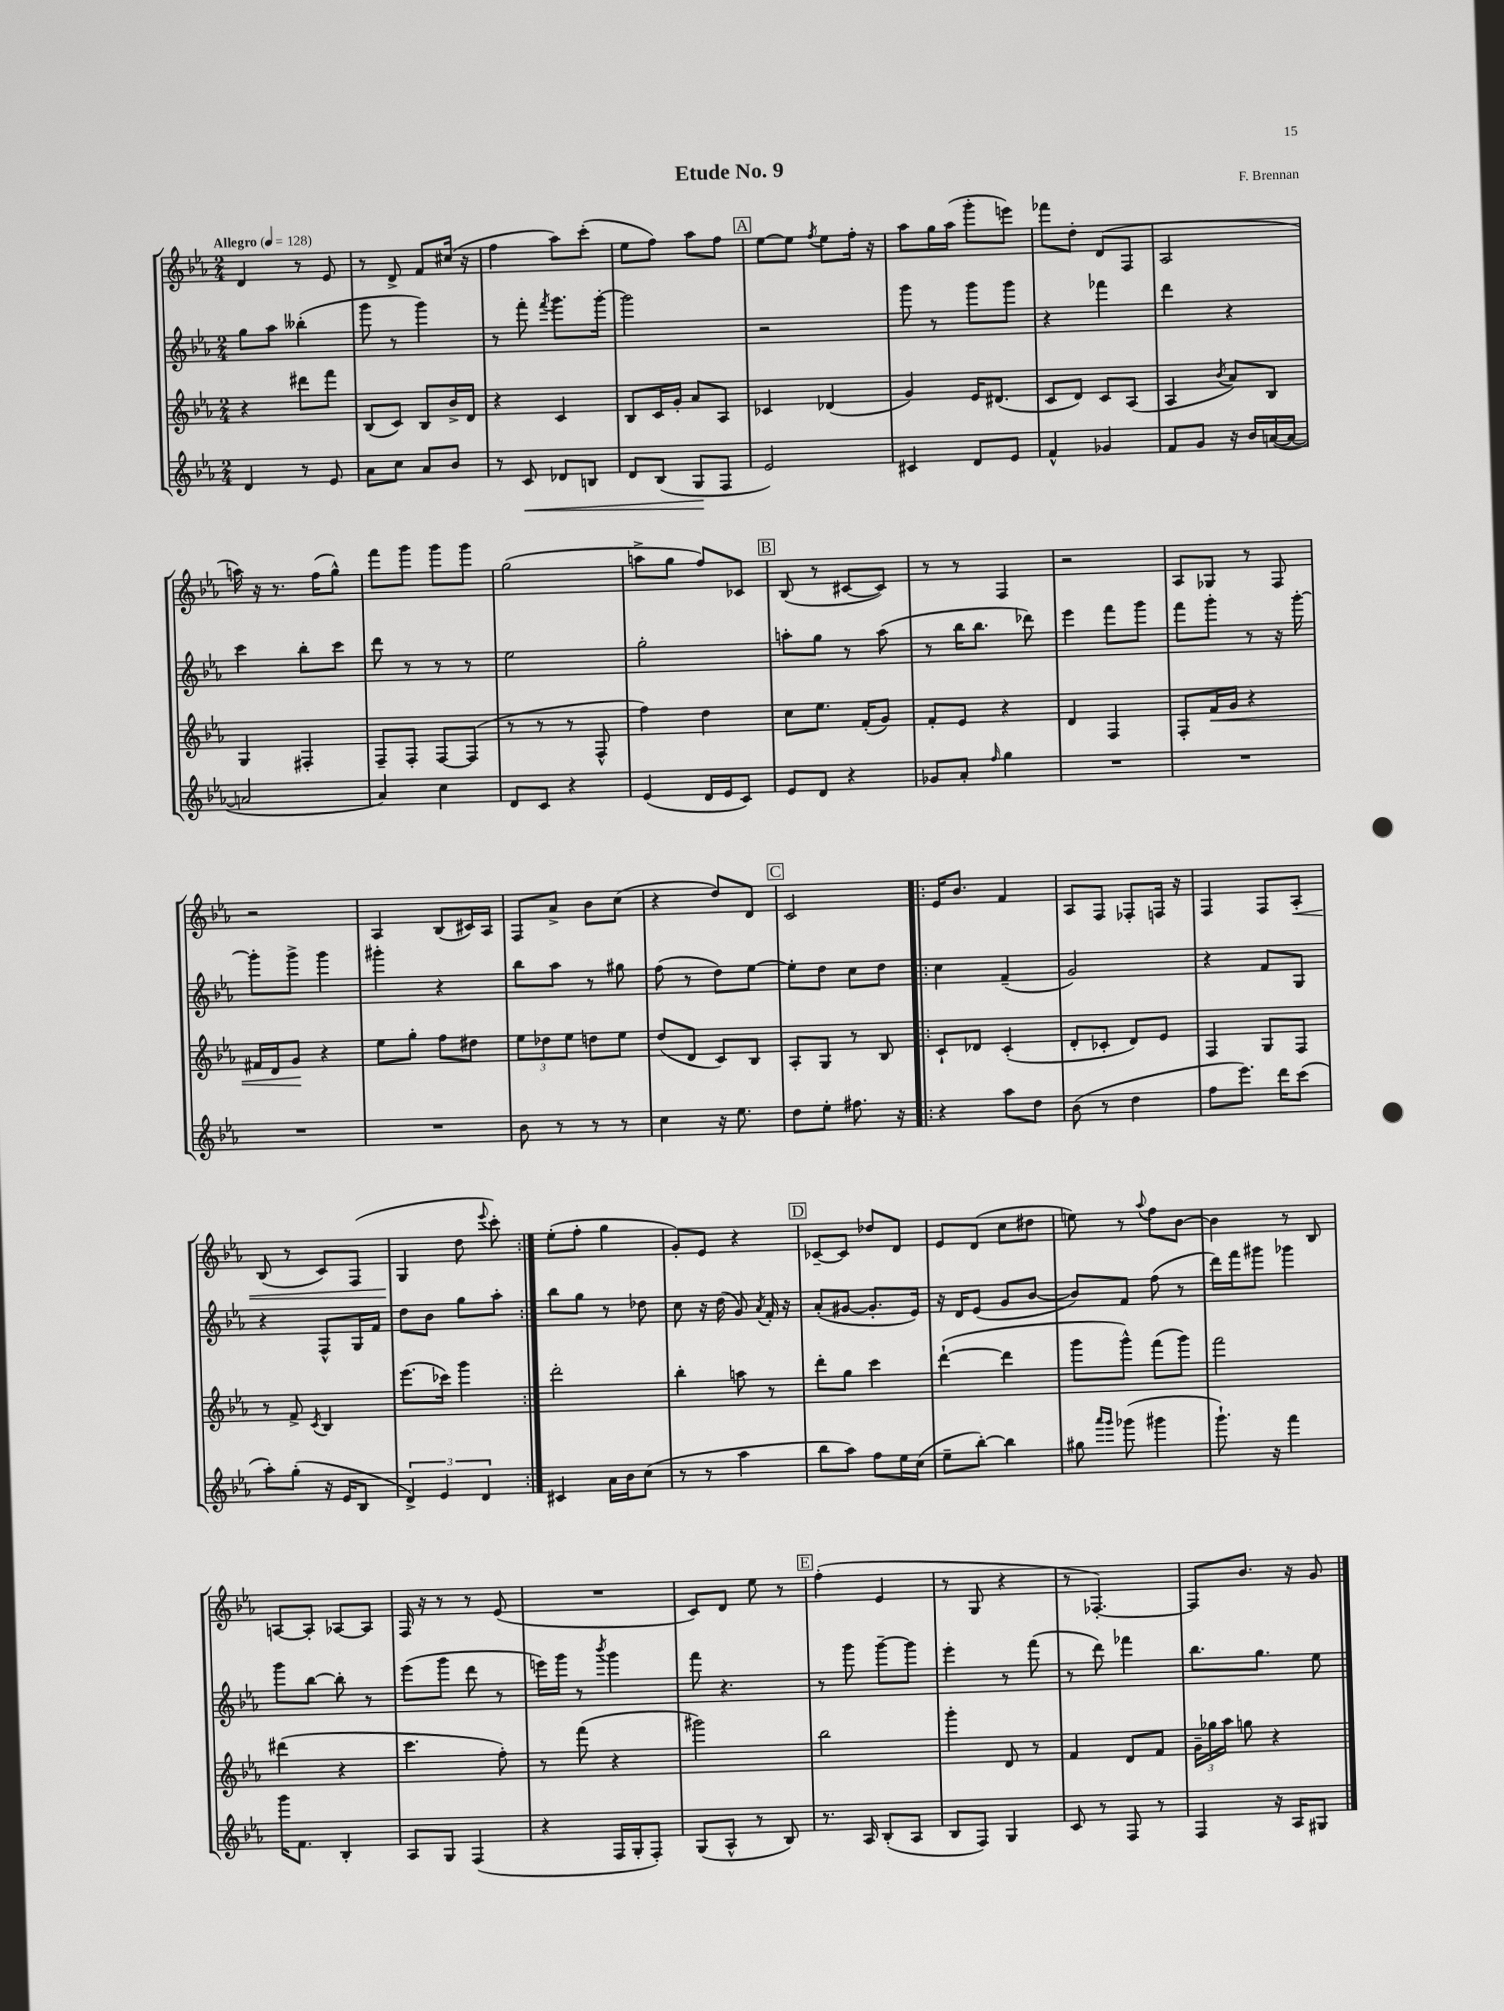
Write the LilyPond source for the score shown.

\header { title = "Etude No. 9" composer = "F. Brennan" }
<<
\new StaffGroup <<
\new Staff = "s0" {
    \clef treble \key ees \major \numericTimeSignature \time 2/4 \tempo "Allegro" 4 = 128
    \autoBeamOff d'4 r8 ees'8 |
    r8 d'8-> f'8[ cis''16]( r16 |
    f''4 aes''8[) c'''8]-.( |
    ees''8[ f''8]) aes''8[ f''8] |
    \mark \markup { \box "A" } ees''8[~ ees''8] \acciaccatura { f''8 } ees''8[ f''16]-. r16 |
    aes''8[ g''16 aes''16]( g'''8[-. e'''8]) |
    fes'''8[ d''8]-. d'8[( f8] |
    aes2 |
    a''16) r16 r8. f''16[( g''8]-^) |
    f'''8[ g'''8] g'''8[ g'''8] |
    g''2( |
    a''8[-> g''8] f''8[) ces'8] |
    \mark \markup { \box "B" } bes8( r8 cis'8[~ cis'8]) |
    r8 r8 f4 |
    r2 |
    aes8[ ges8] r8 f8 |
    r2 |
    aes4 bes8[( cis'16) aes16] |
    f8[ aes'8]-> bes'8[ c''8]( |
    r4 d''8[) d'8] |
    \mark \markup { \box "C" } c'2 |
    \repeat volta 2 { ees'16[ bes'8.] f'4 |
    aes8[ f8] fes8[-. f16] r16 |
    f4 f8[ aes8]-.\< |
    bes8( r8 c'8[) f8]( |
    g4\! d''8 \appoggiatura { ees'''8 } c'''8-.) | }
    ees''8[-.( f''8]-. g''4 |
    g'8[-.) ees'8] r4 |
    \mark \markup { \box "D" } ces'8[~-- ces'8] des''8[ d'8] |
    ees'8[ d'8]( c''8[ dis''8] |
    e''8) r8 \appoggiatura { aes''8 } f''8[ bes'8]~ |
    bes'4 r8 bes8 |
    a8[~ a8]-. aes8[~ aes8] |
    f16 r16 r8 r8 ees'8( |
    R2 |
    c'8[) d'8] ees''8 r8 |
    \mark \markup { \box "E" } f''4-.( ees'4 |
    r8 g8 r4 |
    r8 fes4.~-.) |
    fes8[ bes'8.] r16 g'8 \bar "|." |
}
\new Staff = "s1" {
    \clef treble \key ees \major \numericTimeSignature \time 2/4
    \autoBeamOff g''8[ aes''8] beses''4-.( |
    g'''8 r8 g'''4) |
    r8 f'''8-. \acciaccatura { f'''8 } g'''8.[ g'''16]~-. |
    g'''2 |
    \mark \markup { \box "A" } r2 |
    g'''8 r8 g'''8[ g'''8] |
    r4 fes'''4 |
    d'''4 r4 |
    c'''4 bes''8[-. c'''8] |
    d'''8 r8 r8 r8 |
    ees''2 |
    g''2-. |
    \mark \markup { \box "B" } a''8[-. g''8] r8 a''8( |
    r8 bes''16[ bes''8.] des'''8) |
    ees'''4 f'''8[ g'''8] |
    f'''8[ g'''8]-. r8 r16 g'''16~-. |
    g'''8[-. g'''8]-> g'''4 |
    gis'''4-. r4 |
    bes''8[ aes''8] r8 gis''8 |
    f''8( r8 d''8[) ees''8]~ |
    \mark \markup { \box "C" } ees''8[-. d''8] c''8[ d''8] |
    \repeat volta 2 { c''4 f'4--( |
    g'2) |
    r4 f'8[ g8] |
    r4 f8[-^ g16 f'16] |
    d''8[ bes'8] g''8[ aes''8]-. | }
    bes''8[ g''8] r8 des''8 |
    c''8 r16 d''16( g'8) \acciaccatura { aes'8 } f'16-. r16 |
    \mark \markup { \box "D" } aes'8[-.( gis'8]~ gis'8.[-. ees'16]) |
    r16 d'16[ ees'8]( g'8[ bes'8]~ |
    bes'8[) f'8] f''8( r8 |
    d'''16[) f'''16 gis'''8] ges'''4 |
    g'''8[ bes''8]~ bes''8-. r8 |
    ees'''8[( g'''8] d'''8 r8 |
    e'''16[) g'''16] r8 \acciaccatura { bes'''8 } g'''4 |
    f'''8 r4. |
    \mark \markup { \box "E" } r8 g'''8 g'''8[~-- g'''8] |
    ees'''4-. r8 f'''8( |
    r8 d'''8) fes'''4 |
    bes''8.[ g''8.] ees''8 \bar "|." |
}
\new Staff = "s2" {
    \clef treble \key ees \major \numericTimeSignature \time 2/4
    \autoBeamOff r4 dis'''8[ f'''8] |
    bes8[( c'8]) bes8[ bes'16-> d'16] |
    r4 c'4 |
    bes8[ c'16 g'16]-. aes'8[ aes8] |
    \mark \markup { \box "A" } ces'4 des'4( |
    g'4) ees'16[ dis'8.]( |
    c'8[ d'8]) c'8[ aes8]( |
    aes4 \acciaccatura { bes'8 } aes'8[) bes8] |
    g4 fis4-. |
    f8[-- f8]-. f8[~ f8]( |
    r8 r8 r8 f8-^ |
    f''4) d''4 |
    \mark \markup { \box "B" } c''8[ ees''8.] f'16[-.( g'8]) |
    f'8[-. ees'8] r4 |
    d'4 f4 |
    f8[-. f'16\< g'16] r4 |
    fis'16[ d'16 g'8]\! r4 |
    ees''8[ g''8]-. f''8[ dis''8] |
    \tuplet 3/2 { ees''8[ des''8 ees''8] } d''8[ ees''8] |
    d''8[( d'8] c'8[) bes8] |
    \mark \markup { \box "C" } aes8[-. g8] r8 bes8 |
    \repeat volta 2 { c'8[-! des'8] c'4-.( |
    d'8[-. ces'8]-. d'8[) ees'8] |
    f4 g8[ f8] |
    r8 f'8-> \acciaccatura { c'8 } bes4 |
    ees'''8.[( ces'''16]) g'''4 | }
    d'''2-. |
    bes''4-. a''8 r8 |
    \mark \markup { \box "D" } d'''8[-. g''8] c'''4 |
    d'''4~-!( d'''4 |
    g'''8[ g'''8]-^) f'''8[( g'''8]) |
    f'''2 |
    dis'''4( r4 |
    c'''4. f''8-.) |
    r8 f'''8( r4 |
    gis'''2) |
    \mark \markup { \box "E" } bes''2 |
    g'''4-. d'8 r8 |
    f'4 d'8[ f'8] |
    \tuplet 3/2 { g'16[-- ges''16 aes''16] } g''8 r4 \bar "|." |
}
\new Staff = "s3" {
    \clef treble \key ees \major \numericTimeSignature \time 2/4
    \autoBeamOff d'4 r8 ees'8 |
    aes'8[ c''8] aes'8[ bes'8] |
    r8 c'8\< des'8[ b8] |
    d'8[ bes8]( g8[\! f8] |
    \mark \markup { \box "A" } ees'2) |
    cis'4 d'8[ ees'8] |
    f'4-^ ges'4 |
    f'8[ g'8] r16 bes'16[ a'16~( a'16]~ |
    a'2 |
    aes'4) c''4 |
    d'8[ c'8] r4 |
    ees'4( d'16[ ees'16 c'8]) |
    \mark \markup { \box "B" } ees'8[ d'8] r4 |
    ges'8[ aes'8]-. \grace { f''16 } g''4 |
    R2 |
    R2 |
    R2 |
    R2 |
    bes'8 r8 r8 r8 |
    c''4 r16 ees''8. |
    \mark \markup { \box "C" } d''8[ ees''8]-. fis''8. r16 |
    \repeat volta 2 { r4 aes''8[ d''8] |
    bes'8( r8 d''4 |
    f''8[ ees'''8.]) d'''16[ c'''8]( |
    aes''8[-.) g''8]-.( r16 ees'16[ bes8] |
    \tuplet 3/2 { d'4->) ees'4 d'4 } | }
    cis'4 aes'16[ bes'16 c''8]( |
    r8 r8 aes''4 |
    \mark \markup { \box "D" } bes''8[ aes''8]) f''8[ ees''16 c''16]( |
    ees''8[-- bes''8]~-.) bes''4 |
    gis''8 \grace { aes'''16[ g'''16] } ges'''8( gis'''4 |
    g'''8.-!) r16 f'''4 |
    g'''16[ f'8.] bes4-. |
    aes8[ g8] f4( |
    r4 f16[ g16-. f8]-.) |
    g8[( aes8]-^ r8 bes8) |
    \mark \markup { \box "E" } r8. aes16 bes8[-.( aes8] |
    bes8[ f8]) g4 |
    c'8 r8 f8 r8 |
    f4 r16 aes16[ gis8] \bar "|." |
}
>>
>>
\layout { \context { \Score \remove "Bar_number_engraver" } }
